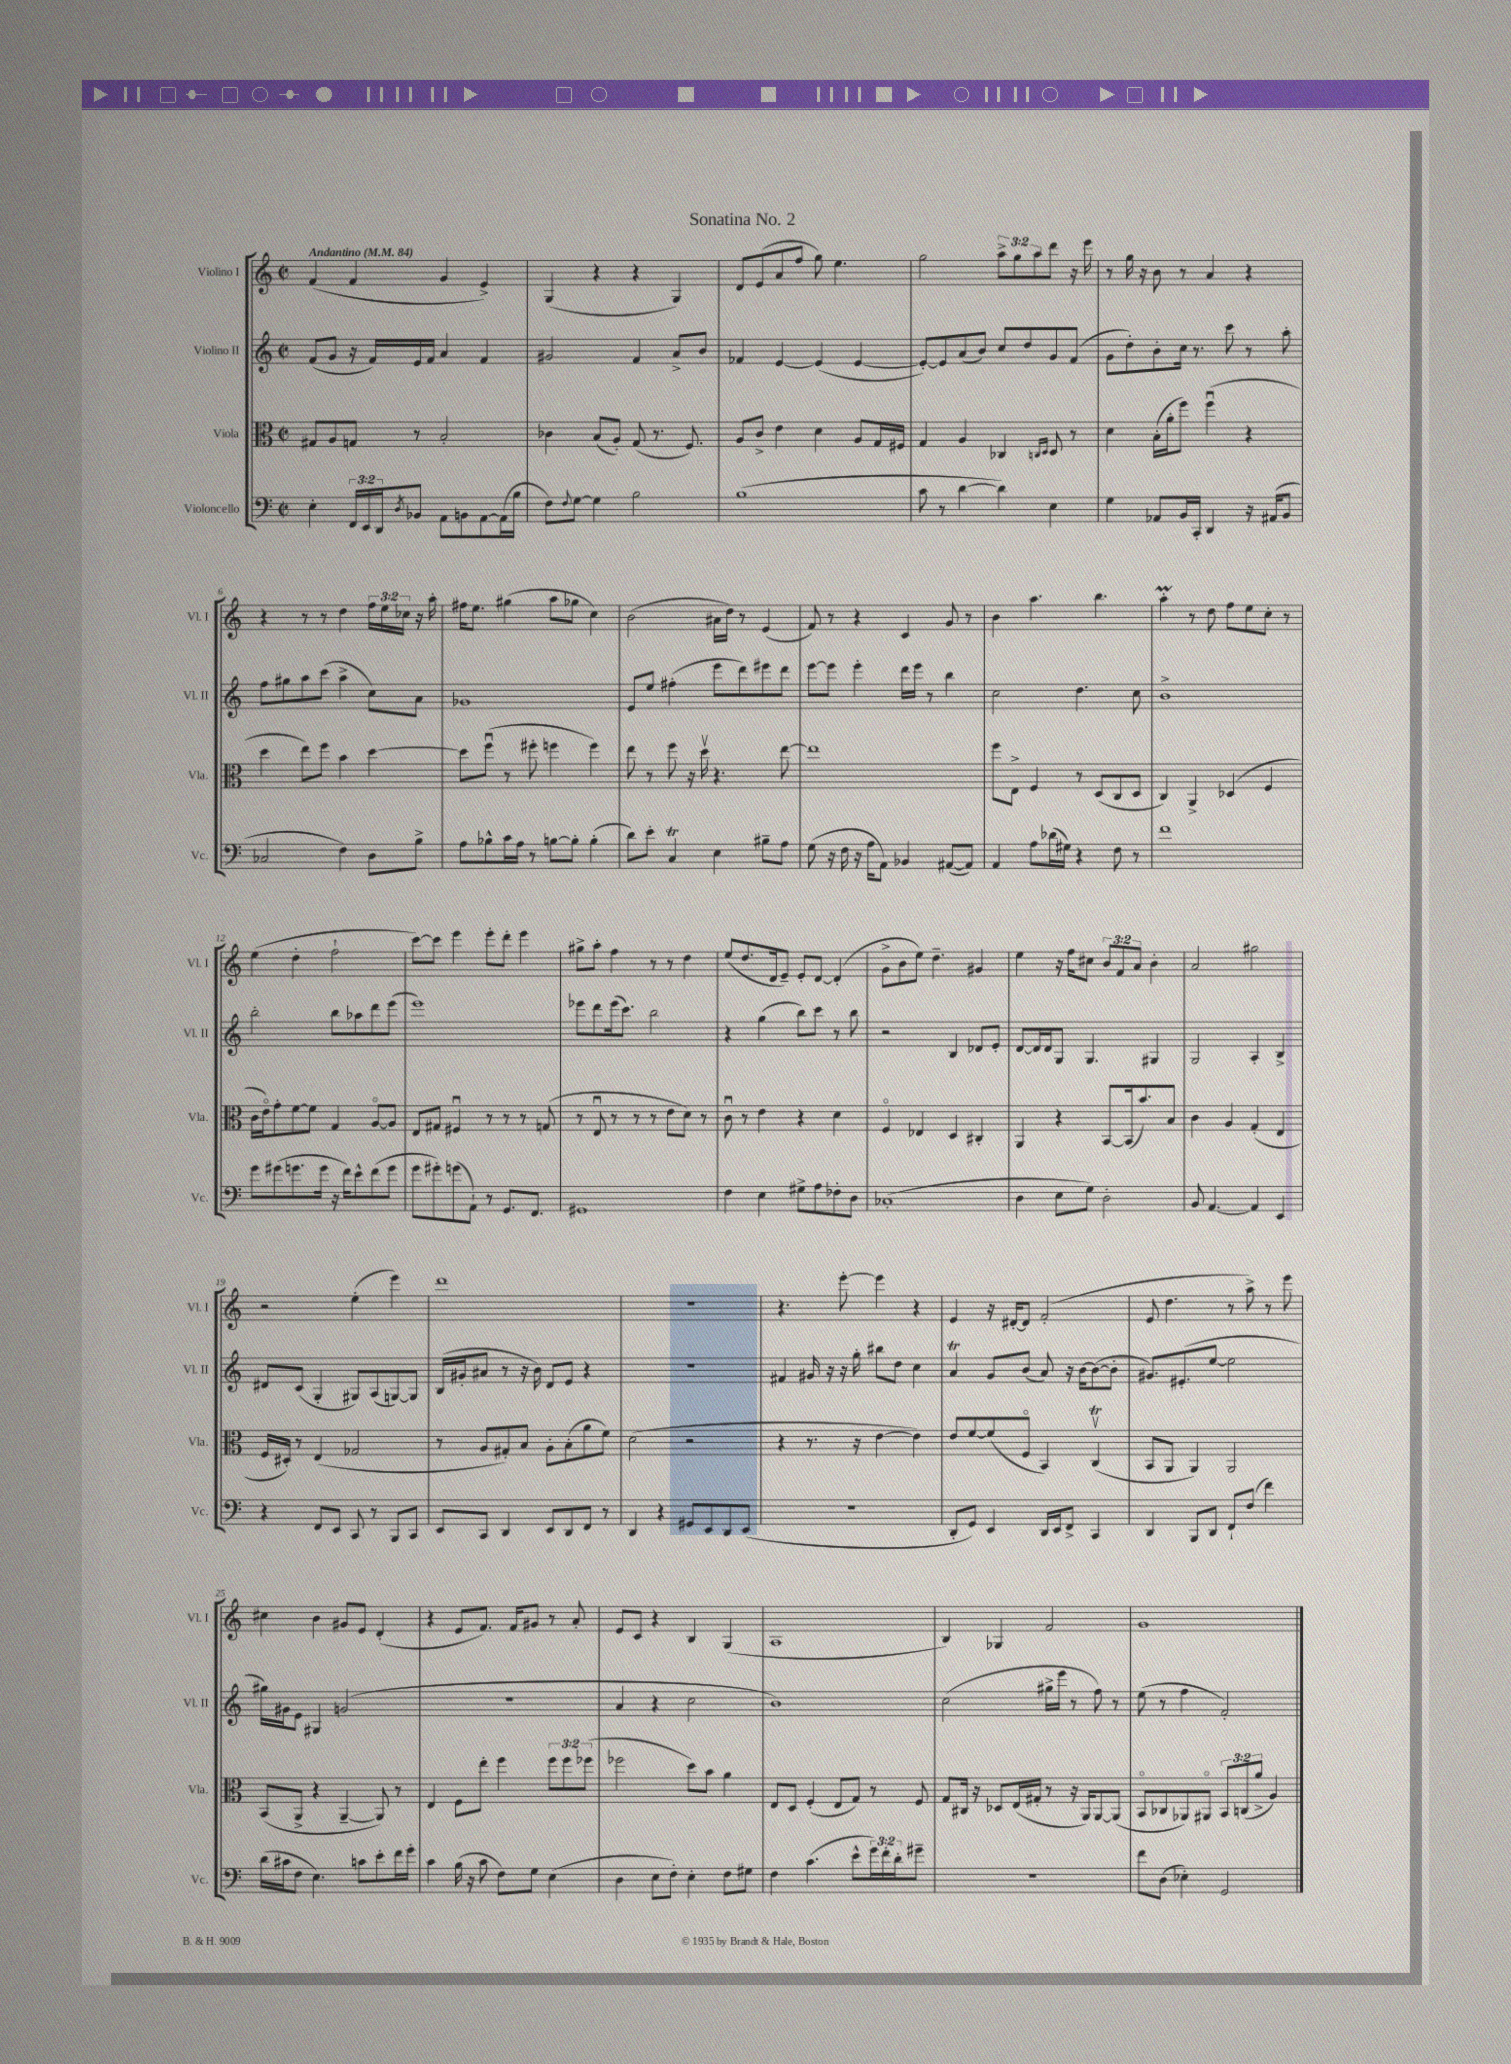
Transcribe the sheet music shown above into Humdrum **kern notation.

**kern	**kern	**kern	**kern
*part4	*part3	*part2	*part1
*staff4	*staff3	*staff2	*staff1
*I"Violoncello	*I"Viola	*I"Violino II	*I"Violino I
*I'Vc.	*I'Vla.	*I'Vl. II	*I'Vl. I
*clefF4	*clefC3	*clefG2	*clefG2
*k[]	*k[]	*k[]	*k[]
*M2/2	*M2/2	*M2/2	*M2/2
*met(c|)	*met(c|)	*met(c|)	*met(c|)
*MM84	*MM84	*MM84	*MM84
=1	=1	=1	=1
!	!	!	!LO:TX:a:B:t=Andantino
4E'\	8G#X/L	(8f/L	(4f/
.	8A/	8g/J	.
24FF/LL	8Gn/J	16r	4f/
24EE/	.	.	.
.	.	16f/LL)	.
24DD/J	.	.	.
8qD/	.	.	.
8BB-X/J	8r	16e/	.
.	.	16f/JJ	.
8AA\L	2B'/	4a/	4g/
8BBn\	.	.	.
[8AA\	.	4f/	4e^/)
(16AA\L]	.	.	.
16B\JJ	.	.	.
=2	=2	=2	=2
8F\L)	4c-X\	2g#X/	(4G/
8qqF/	.	.	.
[8G\J	.	.	.
4G\]	(8B/L	.	4r
.	8A'/J)	.	.
2B\	(8G/	4f/	4r
.	8.r	.	.
.	.	8a^/L	4G/)
.	8.F/)	.	.
.	.	8b/J	.
=3	=3	=3	=3
(1B	8A/L	4f-X/	8d/L
.	8c^/J	.	(8e/
.	4e\	[4e/	8a/
.	.	.	8ff/J
.	4d\	(4e/]	8gg\)
.	.	.	4.ee\
.	8A/L	[4e/	.
.	16G/L	.	.
.	16F#X/JJ	.	.
=4	=4	=4	=4
8c\	4G/	8e'/L_)	2gg\
8r	.	8e/]	.
[4d\	4A/	(8a/	.
.	.	8b/J)	.
4d\])	4C-X/	8cc/L	12aa^\L
.	.	.	12gg\
.	.	8dd/	.
.	.	.	12aa\
.	16qqCn/LL	.	.
.	16qqD/JJ	.	.
4E\	8D/	8g/	8ddd\J
.	8r	(8f/J	16r
.	.	.	16eee\
=5	=5	=5	=5
4G\	4d\	8g\L	8r
.	.	8dd'\)	16gg\
.	.	.	16r
8AA-X/L	(16B'\LL	8b'\	8b\
.	16a'\J	.	.
16BB/L	8ff\J)	16cc\Jk	8r
16CC'/JJ	.	8.r	.
4DD/	(4ffu\	.	4a/
.	.	8ccc\	.
16r	4r	8r	4r
(16AA#X/KL	.	.	.
8BB/J	.	8aa'\	.
!!LO:LB:g=z
=6	=6	=6	=6
2C-X/	4dd\	8ff\L	4r
.	.	8gg#X\	.
.	8ee\L)	8aa\	8r
.	8ff\J	(8ccc\J	8r
4F\)	4b\	4aa^\	4dd\
8D\L	[4dd\	8cc\L)	24ff\LL
.	.	.	24ee\
.	.	.	24cc-X\JJ
8B^\J	.	8a\J	16r
.	.	.	16aa'\
=7	=7	=7	=7
8A\L	8dd\L]	1g-X	16ff#X\KL
.	.	.	8.ee\J
8B-X^^\	(8ffu\J	.	.
16c\L	8r	.	(4gg#X\
16A\JJ	.	.	.
8r	8ff#X'\	.	.
[8Bn\L	4ffn\	.	8aa\L
8B'\J]	.	.	8gg-X\J
(4B'\	4ff\)	.	4cc\)
=8	=8	=8	=8
8d\L)	8ee\	8e/L	(2b\
8e'\J	8r	8ee/J	.
4CT/	8ff\	(4ff#X'\	.
.	16r	.	.
.	16ddv\	.	.
4E\	4.r	8eee\L	16a#X\LL
.	.	.	16dd\JJ)
.	.	8ddd\)	8r
8B#X~\L	.	8eee#X\	(4e/
8A\J	[8ee\	8ddd\J	.
=9	=9	=9	=9
(8G\	1ee]	[8eee\L	8f/)
16r	.	8eee\J]	8r
16F\	.	.	.
16r	.	4eee'\	4r
16A\KL	.	.	.
8AA\J)	.	.	.
4BB-X/	.	16ddd\LL	4c/
.	.	16eee\JJ	.
.	.	8r	.
([8AA#X/L	.	4bb\	8g/
8AA#/J])	.	.	8r
=10	=10	=10	=10
4AA/	8ff\L	2cc\	4b\
.	8E^\J	.	.
8A\L	4F/	.	4.aa\
(16d-X\L	.	.	.
16G#X\JJ)	.	.	.
4r	8r	4.dd\	.
.	(8D/L	.	4.bb\
8F\	8C/	.	.
8r	8D/J	8cc\	.
=11	=11	=11	=11
1f	4C/)	1b^	4aaM'\
.	4AA^/	.	8r
.	.	.	8dd\
.	(4D-X/	.	8ff\L
.	.	.	8ee\
.	4F/	.	8cc'\J
.	.	.	8r
!!LO:LB:g=z
=12	=12	=12	=12
8g\L	16c\LL	2bb'\	(4ee\
.	16e\J)	.	.
(8g#X\	8g'\	.	.
8.gn\	[8f\	.	4dd'\
.	8f\J]	.	.
16g\Jk	.	.	.
16r	4G/	8bb\L	2ff`\
16f\KL)	.	.	.
8e^^\	.	8aa-X\	.
(8f\	[8A/L	8ddd\	.
8g\J	8A/J]	(8eee\J	.
=13	=13	=13	=13
8g\L	8E/L	1eee)	[8ccc\L)
8g#X'\)	8G#X/J	.	8ccc\J]
(8gn\	4F#Xu/	.	4eee\
8AA`\J)	.	.	.
8r	8r	.	8eee'\L
8.GG/L	8r	.	8ddd'\J
.	8r	.	4eee\
8.FF/J	.	.	.
.	(8Gn/	.	.
=14	=14	=14	=14
1GG#X	8r	8eee-X\L	8gg#X^\L
.	8Eu/	8ddd\	8aa'\J
.	8r	(16eee-\k	4ff\
.	.	8.ccc\J)	.
.	8r	.	.
.	8r	2bb\	8r
.	8e\L	.	8r
.	8d\J)	.	4dd\
.	8r	.	.
=15	=15	=15	=15
4F\	8cu\	4r	(8ee/L
.	8r	.	8.dd/
4E\	4e\	(4gg\	.
.	.	.	16d/k
.	.	.	8e~/J)
8G#X^\L	4r	8bb\L)	8e'/L
8A\	.	8ccc\J	[8d/J
8F-X'\	4d\	8r	(4d'/]
8D\J	.	8bb\	.
=16	=16	=16	=16
(1C-X'	4F/	2r	8g^\L
.	.	.	8b\
.	4E-X/	.	8ee\J)
.	.	.	4.dd~\
.	4D/	4B/	.
.	4C#X'/	8d-X/L	4g#X/
.	.	8e'/J	.
=17	=17	=17	=17
4D\	4AA/	[8d/L	4ee\
.	.	16d/L]	.
.	.	16d/J	.
8E\L	4r	8G/J	16r
.	.	.	16ff\KL
8G\J)	.	4.G/	8cc#X\J
2D'\	[8BB/L	.	12b/L
.	.	.	12f/
.	(16BB/k]	.	.
.	.	.	12a/J
.	8.b/)	.	.
.	.	4G#X/	4b'\
.	8B/J	.	.
=18	=18	=18	=18
8BB/	4c\	2G/	2a/
[4.AA/	.	.	.
.	4A/	.	.
4AA/]	(4G'/	4A'/	2gg#X\
4EE/	4E/	4B^/	.
!!LO:LB:g=z
=19	=19	=19	=19
4r	16F/LL	8d#X/L	2r
.	16D#X'/JJ)	.	.
.	8r	(8c/J	.
8FF/L	(4E/	4G'/	.
8EE/J	.	.	.
8CC/	2G-X/	8G#X/L)	(4ee'\
8r	.	(8A/	.
8BBB/L	.	[8Gn/)	4eee\)
8CC/J	.	8G/J]	.
=20	=20	=20	=20
8EE/L	8r	(16B/LL	1ddd
.	.	16g#X'/J	.
8CC/J	8A/L	8a#X/J	.
4DD/	8G#X'/)	8r	.
.	8B/J	16r	.
.	.	16b\)	.
8EE/L	8A'\L	8d/L	.
8DD/	(8B'\	8e/J	.
8FF/J	8a\	4r	.
8r	8f\J)	.	.
=21	=21	=21	=21
4DD/	(2d\	1r	1r
4r	.	.	.
8GG#X/L	2r	.	.
8EE/	.	.	.
8DD/	.	.	.
(8EE/J	.	.	.
=22	=22	=22	=22
1r	4r	4f#X/	4.r
.	8.r	16g#X/	.
.	.	16r	.
.	.	16r	[8eee'\
.	16r	16gg'\	.
.	[4e\	8bb#X\L	4eee\]
.	.	8dd\J	.
.	4e\])	4cc\	4r
=23	=23	=23	=23
8DD'/L	8e/L	4aT/	4e/
8GG/J)	[8f/	.	.
4EE/	(8f/]	8g/L	16r
.	.	.	[16d#X'/KL
.	8F/J	(8b/J	8d#/J]
16DD/LL	4BB/)	8a/)	(2f'/
16EE/J	.	.	.
8FF^/J	.	16r	.
.	.	[16b\KL	.
4CC/	(4CTv/	(8b\_	.
.	.	8b'\J]	.
=24	=24	=24	=24
4DD/	8BB/L	8.g#X/L)	8e/
.	8AA/J	.	4.dd\
.	.	(8.e#X'/	.
8BBB/L	4AA/)	.	.
8DD/J	.	[8ee/J	.
8FF`/L	2AA/	2ee\]	8r
(8F/J	.	.	8aa^\)
4f\)	.	.	8r
.	.	.	8eee\
!!LO:LB:g=z
=25	=25	=25	=25
(16d\LL	(8BB/L	16gg#X\LL)	4cc#X\
16c#X\J	.	16g#X\J	.
8F\J	8AA^/J	8e\J	.
4.E\)	4r	4G#X/	4b\
.	[4AA~/	(2gn/	8g#X/L
8cn\L	.	.	8e/J
8e'\	8AA/])	.	(4d'/
16f\L	8r	.	.
16g'\JJ	.	.	.
=26	=26	=26	=26
4c\	4E/	1r	4r
(16B\	8F\L	.	8e/L
16r	.	.	.
8c\	8ee'\J	.	8.f/J)
8F\L)	4ff\	.	.
.	.	.	16f/KL
8G\J	.	.	8g#X/J
(4E\	12ff\L	.	8r
.	12ff\	.	.
.	.	.	8a'/
.	(12ff-X\J	.	.
=27	=27	=27	=27
4D\	2ff-X\	4a/	8e/L
.	.	.	8c/J
8E\L	.	4r	4r
8F'\J)	.	.	.
4E'\	8dd\L)	2cc\	4B/
.	8b\J	.	.
8F\L	4a\	.	(4G/
8G#X\J	.	.	.
=28	=28	=28	=28
4F\	8E/L	1b)	1A
.	8D/J	.	.
(4.c\	(4F'/	.	.
.	8E/L	.	.
8e^^\L	8G/J)	.	.
24g\L)	8r	.	.
24f'\	.	.	.
24d'\J	.	.	.
8g#X~\J	8F/	.	.
=29	=29	=29	=29
1r	8G/L	(2cc\	4B/)
.	16C#X/Jk	.	.
.	16r	.	.
.	8D-X/L	.	4G-X/
.	(16E/L	.	.
.	16G#X'/JJ	.	.
.	8r	16gg#X^\LL	2f/
.	.	16eee\JJ	.
.	16r	8r	.
.	16AA/KL)	.	.
.	[8AA/	8ff\)	.
.	(8AA/J]	8r	.
=30	=30	=30	=30
8f\L	8BB/L	(8ee\	1g
(8D\J	8C-X/	8r	.
4E-X'\)	8AA-X/)	4ff\	.
.	8AA#X/J	.	.
2GG/	12BB/L	2f'/)	.
.	(12Cn/	.	.
.	12a^/J	.	.
.	4A/)	.	.
==	==	==	==
*-	*-	*-	*-
